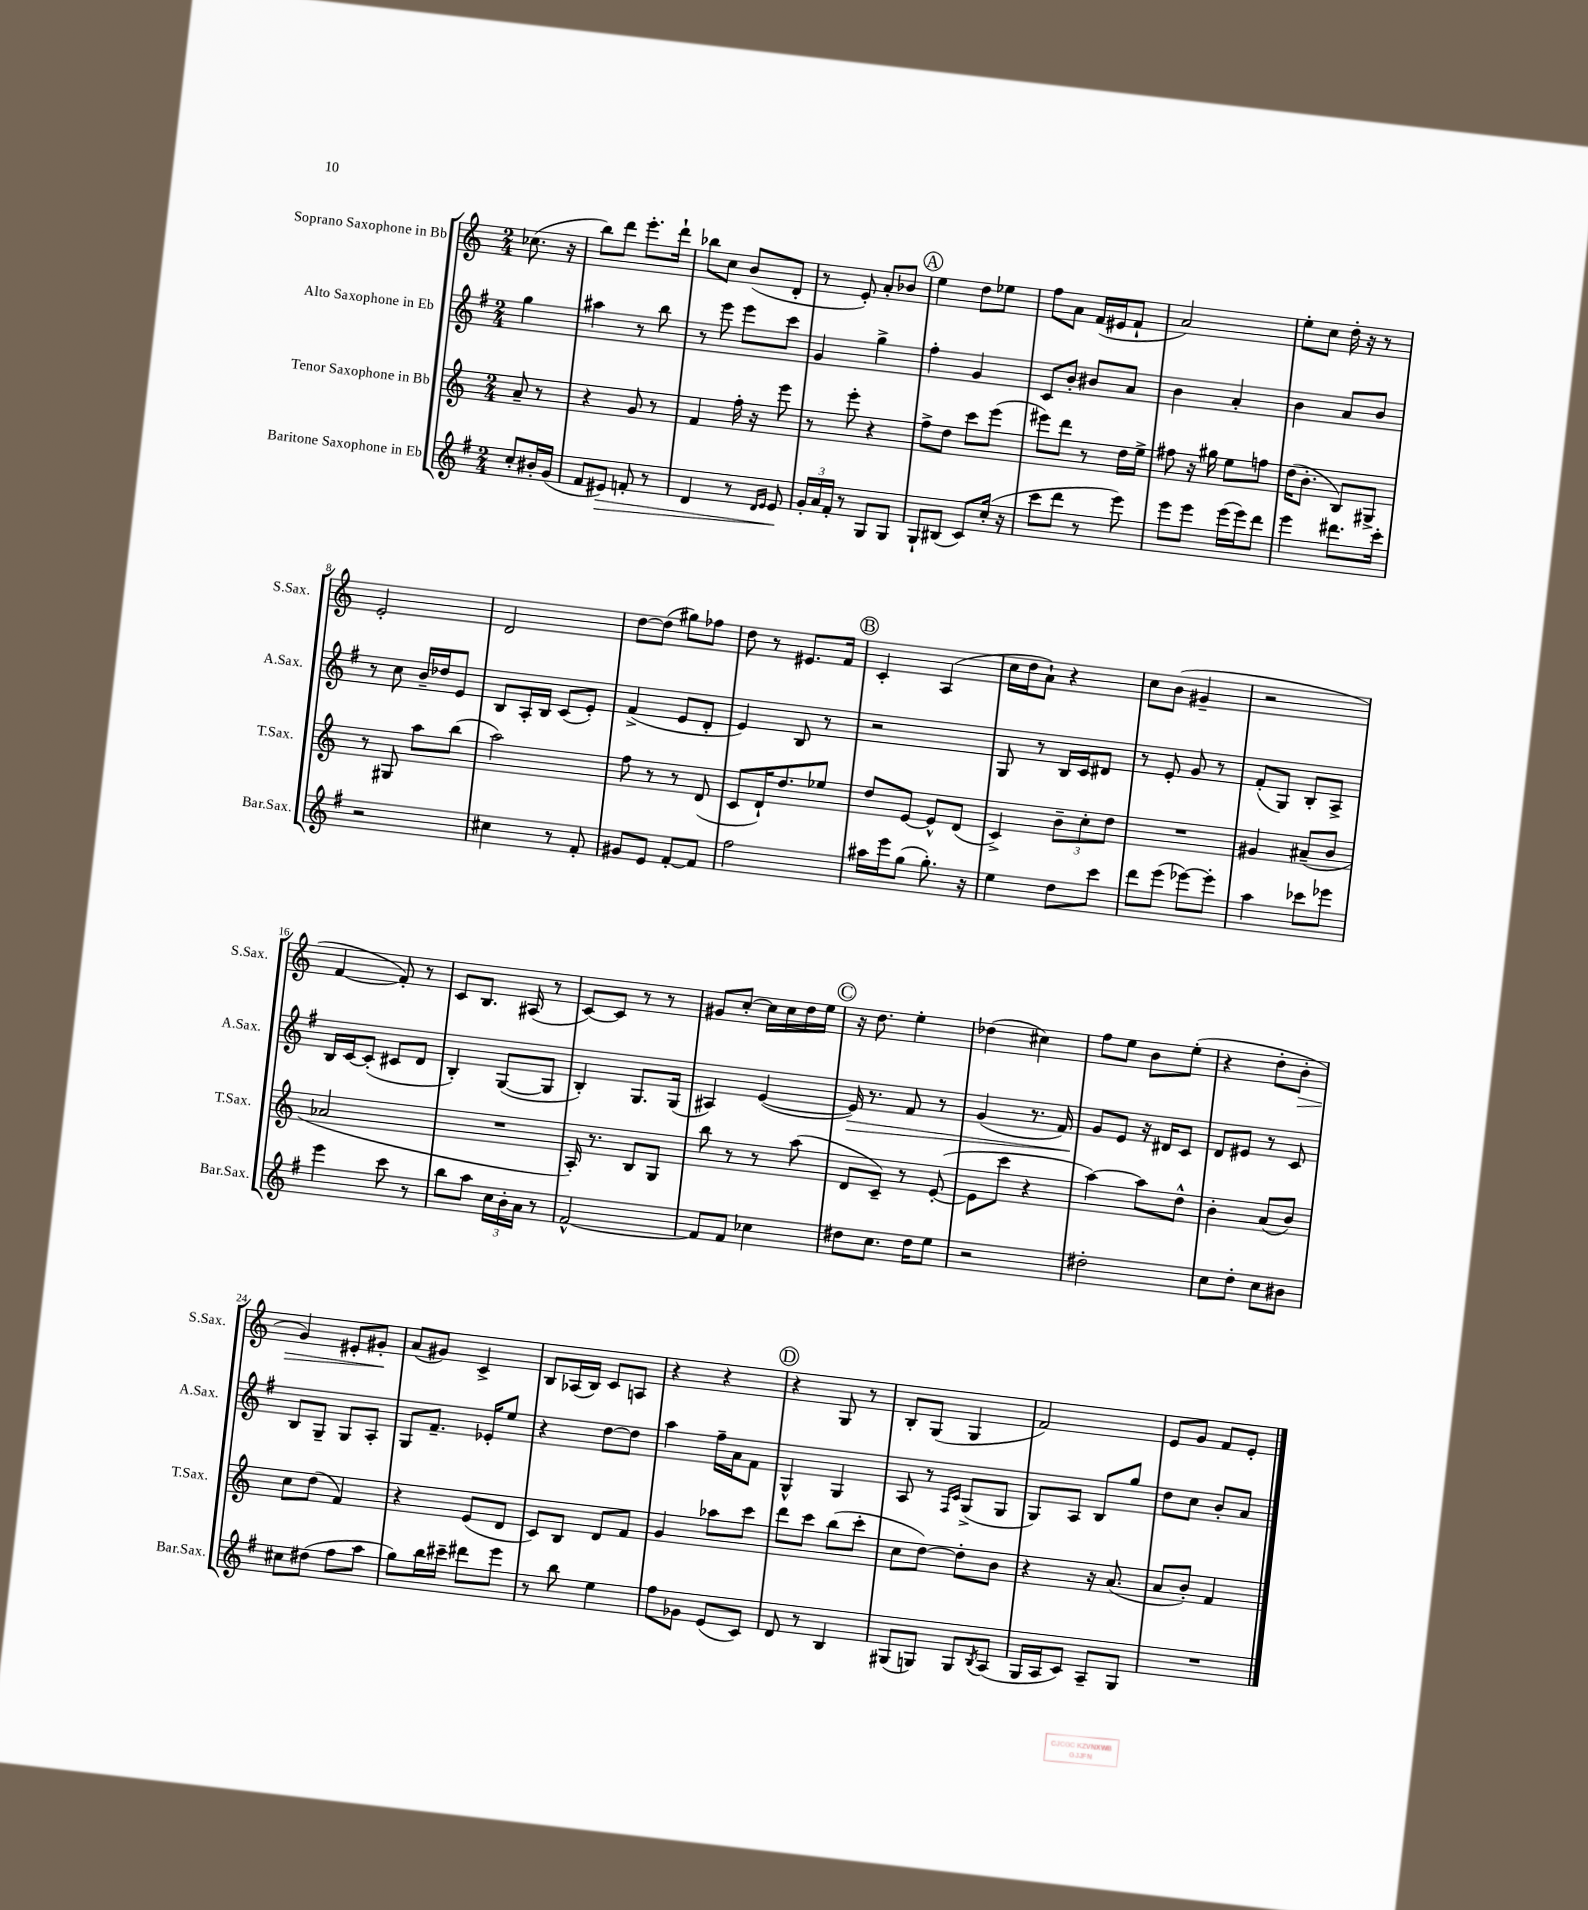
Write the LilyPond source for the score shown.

<<
\new StaffGroup <<
\new Staff = "s0" \with { instrumentName = "Soprano Saxophone in Bb" shortInstrumentName = "S.Sax." } {
    \clef treble \key c \major \numericTimeSignature \time 2/4 \partial 4
    ces''8.( r16 |
    b''8) d'''8 e'''8.-. d'''16-! |
    bes''8 c''8 b'8( d'8-. |
    r8 e'8-.) a'8-. bes'8 |
    \mark \markup { \circle "A" } e''4 d''8 ees''8 |
    f''8 a'8 f'16( eis'16 f'8-! |
    a'2) |
    e''8-. c''8 d''16-. r16 r8 |
    e'2-. |
    d'2 |
    d''8~ d''8( gis''8) fes''8 |
    d''8 r8 eis'8. f'16 |
    \mark \markup { \circle "B" } c'4-. a4( |
    c''16 d''16 a'8-!) r4 |
    c''8 b'8( gis'4-- |
    r2 |
    f'4~ f'8-.) r8 |
    c'8 b8. ais16( r8 |
    c'8~) c'8 r8 r8 |
    gis'8 c''8~-. c''16 c''16 d''16 e''16 |
    \mark \markup { \circle "C" } r16 d''8. e''4-. |
    des''4( cis''4) |
    f''8 e''8 b'8 e''8-.( |
    r4 d''8-. b'8-.\> |
    g'4) eis'8-. gis'8-.\! |
    a'8( gis'8) c'4-> |
    b8 aes16( b16) c'8 a8 |
    r4 r4 |
    \mark \markup { \circle "D" } r4 g8 r8 |
    b8-. g8( g4 |
    f'2) |
    e'8 g'8 f'8 e'8-. \bar "|." |
}
\new Staff = "s1" \with { instrumentName = "Alto Saxophone in Eb" shortInstrumentName = "A.Sax." } {
    \clef treble \key g \major \numericTimeSignature \time 2/4 \partial 4
    g''4 |
    ais''4 r8 b''8 |
    r8 e'''8 e'''8 c'''8 |
    g'4 g''4-> |
    \mark \markup { \circle "A" } fis''4-. g'4 |
    c'8 b'8-. bis'8 a'8 |
    b'4 a'4-. |
    b'4 a'8 b'8 |
    r8 c''8 b'16-- des''16 e'8 |
    b8 a16-. b16 c'8( e'8-.) |
    fis'4->( e'8 d'8-. |
    e'4) b8 r8 |
    \mark \markup { \circle "B" } r2 |
    g8 r8 b16 c'16 dis'8 |
    r8 e'8-. g'8 r8 |
    fis'8-.( g8) b8-. a8-> |
    b16 c'16~ c'8-.( cis'8 d'8 |
    b4-.) g8~( g8 |
    b4-.) g8. g16( |
    ais4) e'4~( |
    \mark \markup { \circle "C" } e'16\>) r8. fis'8 r8 |
    g'4( r8. fis'16) |
    g'8\! e'8 r16 dis'16 c'8 |
    d'8 eis'8 r8 c'8 |
    b8 g8-- g8 a8-. |
    g8 fis'8.-- ees'16-. e''8 |
    r4 d''8~ d''8 |
    a''4 fis''16-- a'16 fis'8 |
    \mark \markup { \circle "D" } g4-^ g4 |
    a8 r8 \grace { fis16 c'16 } g8->( g8 |
    g8) a8 b8 g''8 |
    d''8 c''8 b'8-. a'8 \bar "|." |
}
\new Staff = "s2" \with { instrumentName = "Tenor Saxophone in Bb" shortInstrumentName = "T.Sax." } {
    \clef treble \key c \major \numericTimeSignature \time 2/4 \partial 4
    a'8-- r8 |
    r4 g'8 r8 |
    f'4 f''16-. r16 e'''8 |
    r8 e'''8-. r4 |
    \mark \markup { \circle "A" } f''8-> d''8 c'''8 e'''8( |
    eis'''8) d'''8 r8 d''16 e''16-> |
    fis''8 r16 gis''16 e''8 f''8 |
    d''16( b'8.-. b8) gis8-> |
    r8 gis8 a''8 b''8( |
    a''2) |
    f''8 r8 r8 d'8( |
    c'8 d'16-!) d''8. ees''8 |
    \mark \markup { \circle "B" } d''8 e'8~ e'8-^ d'8( |
    c'4->) \tuplet 3/2 { b'8-- c''8-. d''8 } |
    R2 |
    gis'4 ais'8--( b'8 |
    aes'2 |
    R2 |
    a16-.) r8. b8 g8 |
    b''8 r8 r8 a''8( |
    \mark \markup { \circle "C" } d'8 c'8--) r8 e'8~-.( |
    e'8 c'''8 r4 |
    a''4~) a''8 d''8-^ |
    b'4-. a'8( b'8) |
    c''8 d''8( f'4) |
    r4 e'8( d'8 |
    c'8) b8 d'8 f'8 |
    g'4 aes''8 c'''8 |
    \mark \markup { \circle "D" } d'''8 c'''8 b''8( c'''8-. |
    c''8 d''8~) d''8-. b'8 |
    r4 r16 a'8.( |
    a'8 b'8-.) f'4 \bar "|." |
}
\new Staff = "s3" \with { instrumentName = "Baritone Saxophone in Eb" shortInstrumentName = "Bar.Sax." } {
    \clef treble \key g \major \numericTimeSignature \time 2/4 \partial 4
    c''8-. bis'16-. g'16( |
    fis'8 eis'8\>) f'8-. r8 |
    d'4 r8 \grace { d'16 e'16 } e'8\! |
    \tuplet 3/2 { g'16-. a'16 fis'16-. } r8 g8 g8 |
    \mark \markup { \circle "A" } g8-! bis8( c'8) c''16-.( r16 |
    c'''8 d'''8 r8 e'''8) |
    e'''8 e'''8 e'''16( e'''16) d'''8 |
    e'''4 dis'''8. c'''16-. |
    r2 |
    cis''4 r8 fis'8-. |
    gis'8 e'8 fis'8~-. fis'8 |
    fis''2 |
    \mark \markup { \circle "B" } ais''16 e'''16 g''8( g''8.-.) r16 |
    e''4 d''8 c'''8 |
    d'''8 e'''8( ees'''8~) ees'''8-. |
    a''4 ces'''8 ees'''8 |
    e'''4 c'''8 r8 |
    b''8 a''8 \tuplet 3/2 { c''16 b'16-. a'16 } r8 |
    fis'2~-^ |
    fis'8 fis'8 ces''4 |
    \mark \markup { \circle "C" } dis''8 c''8. dis''16 e''8 |
    r2 |
    dis''2-. |
    c''8 d''8-. c''8 bis'8 |
    cis''8 dis''8( fis''8 a''8 |
    g''8) b''16 cis'''16-- dis'''8 e'''8 |
    r8 b''8 e''4 |
    fis''8 ges'8 e'8( c'8) |
    \mark \markup { \circle "D" } d'8 r8 b4 |
    gis8( g8) g8 \acciaccatura { b8 } a8( |
    g16 a16 c'8) a8-- g8 |
    R2 \bar "|." |
}
>>
>>
